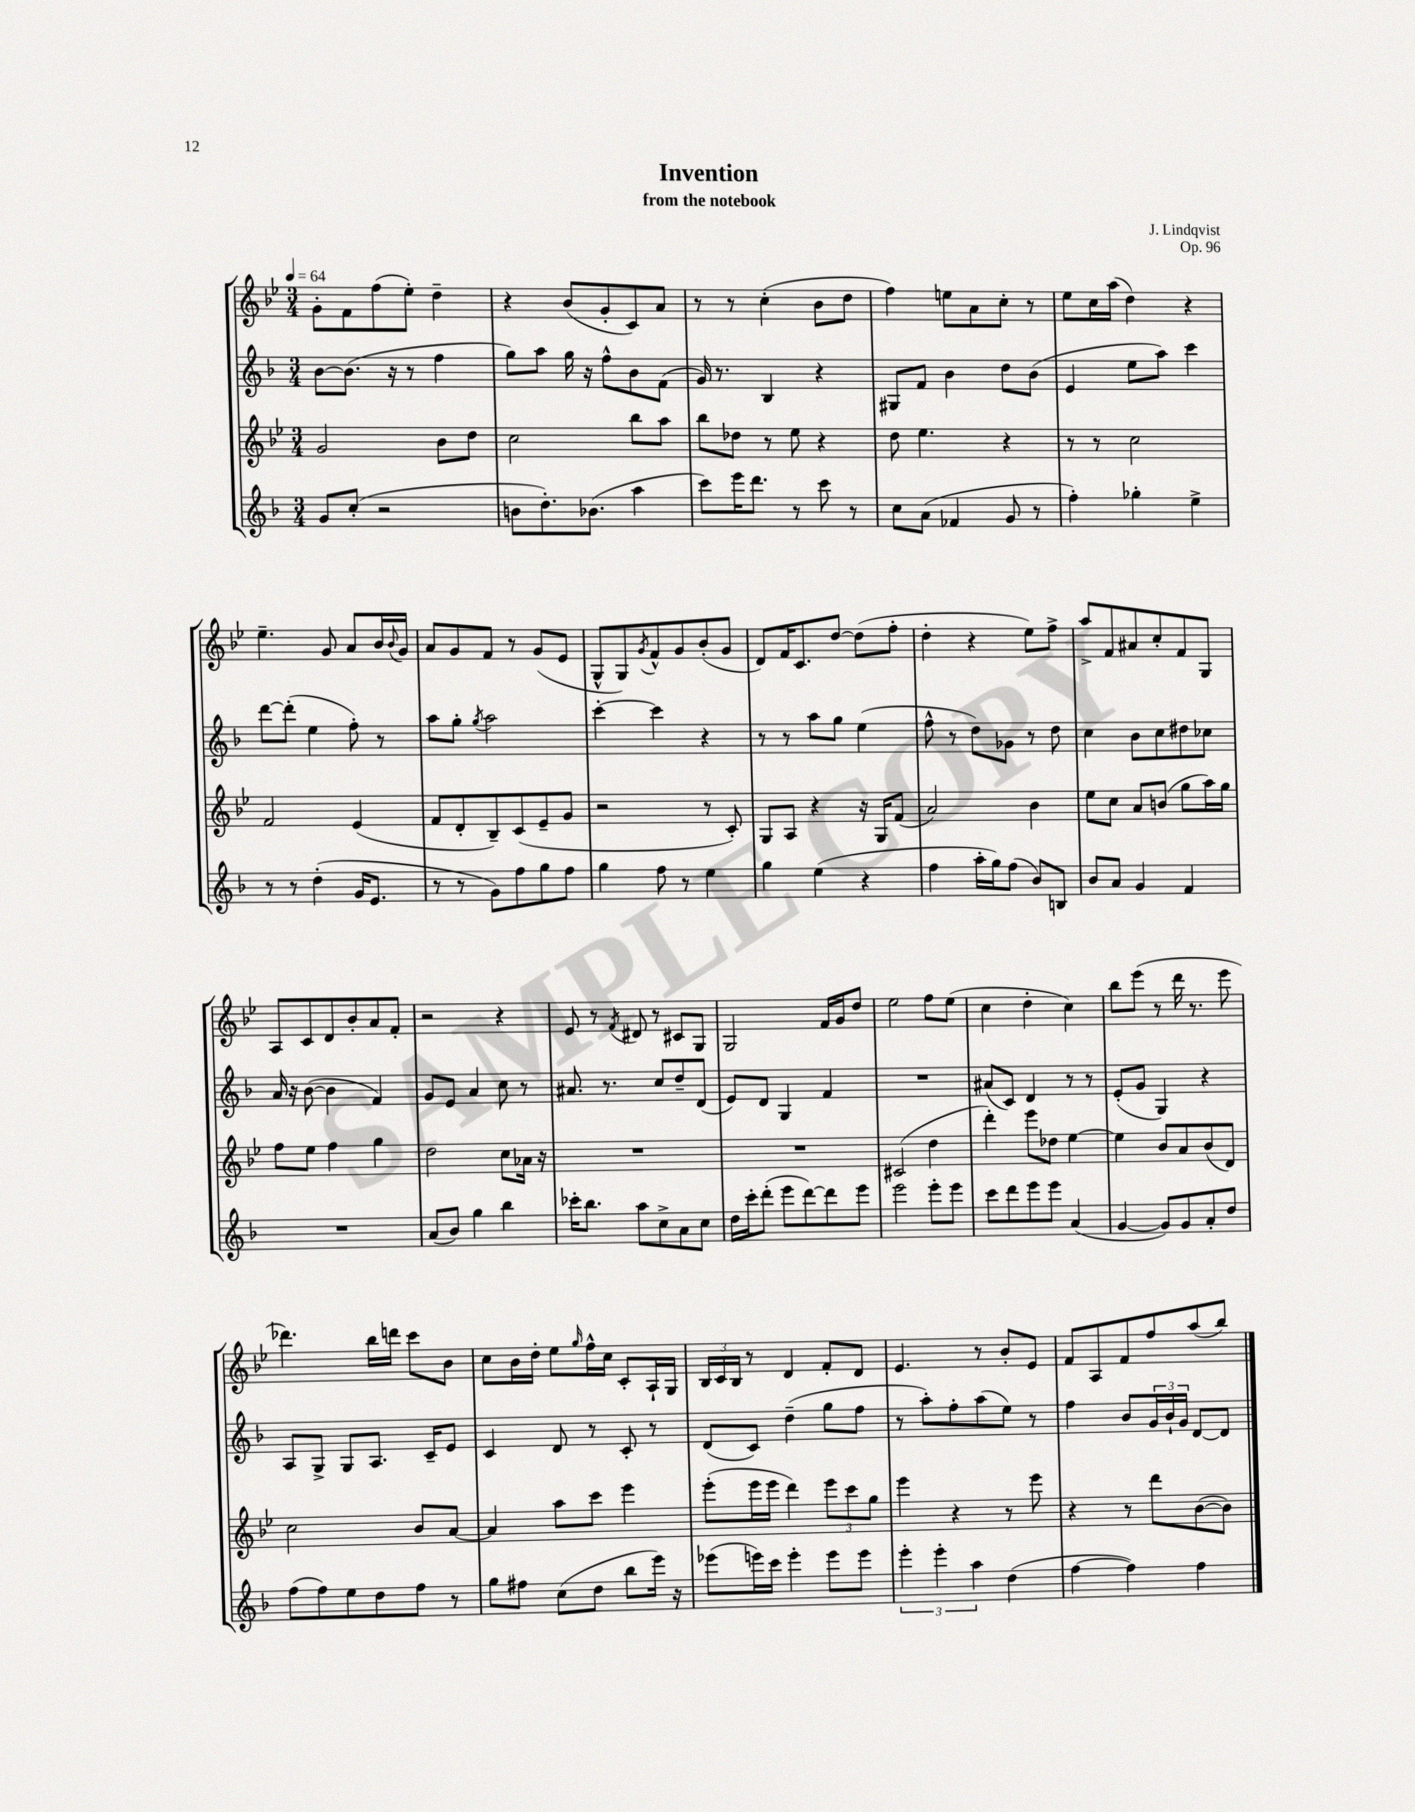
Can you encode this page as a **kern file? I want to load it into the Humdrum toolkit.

**kern	**kern	**kern	**kern
*staff4	*staff3	*staff2	*staff1
*clefG2	*clefG2	*clefG2	*clefG2
*k[b-]	*k[b-e-]	*k[b-]	*k[b-e-]
*M3/4	*M3/4	*M3/4	*M3/4
*MM64	*MM64	*MM64	*MM64
8g	2g	[8b-	8g'
(8cc'	.	(8.b-]	8f
2r	.	.	(8ff
.	.	16r	.
.	.	8r	8ee-')
.	8b-	4ff	4dd~
.	8dd	.	.
=	=	=	=
8b	2cc	8gg)	4r
8.dd')	.	8aa	.
.	.	16gg	(8b-
(8.b-	.	16r	.
.	.	8ff^^	8g'
4aa	8bb-	8b-	8c)
.	8aa	(8f	8a
=	=	=	=
8ccc)	8bb-	16g)	8r
.	.	8.r	.
16eee	8dd-	.	8r
8.ddd	.	.	.
.	8r	4B-	(4cc'
8r	8ee-	.	.
8ccc	4r	4r	8b-
8r	.	.	8dd
=	=	=	=
8cc	8dd	8G#	4ff)
(8a	4.ee-	8f	.
4f-	.	4b-	8ee
.	.	.	8a
8g	4r	8dd	8cc'
8r	.	(8b-	8r
=	=	=	=
4ff')	8r	4e	8ee-
.	8r	.	16cc
.	.	.	(16aa
4gg-'	2cc	8ee	4dd)
.	.	8aa)	.
4ee^	.	4ccc	4r
=	=	=	=
8r	2f	[8ddd	4.ee-~
8r	.	(8ddd']	.
(4dd'	.	4ee	.
.	.	.	8g
16g	(4e-	8ff')	8a
8.e	.	.	.
.	.	8r	16b-
.	.	.	8qqb-
.	.	.	16g
=	=	=	=
8r	8f	8aa	8a
8r	8d'	8gg'	8g
.	.	8qgg	.
8g)	8B-~)	2aa	8f
8ff	(8c	.	8r
8gg	8e-~	.	(8g
8ff	8g	.	8e-
=	=	=	=
4gg	2r	[4ccc'	8G^^
.	.	.	8G)
.	.	.	8qg
8ff	.	4ccc]	8f^^
8r	.	.	8g
4ee	8r	4r	(8b-'
.	8c')	.	8g
=	=	=	=
4gg	8G	8r	8d)
.	8A	8r	16f
.	.	.	8.c
(4ee	4r	8aa	.
.	.	8gg	[8dd
4r	16r	(4ee	(8dd]
.	16G	.	.
.	(8f	.	8ff'
=	=	=	=
4ff	2a)	8ff^^	4dd'
.	.	8r	.
16aa'	.	8dd)	4r
16gg)	.	.	.
(8ff	.	8g-	.
8b-)	4b-	8r	8ee-)
8B	.	8dd	8ff^
=	=	=	=
8b-	8ee-	4cc	8aa^
8a	8cc	.	8f
4g	8a	8b-	8a#
.	(8b	8cc	8cc'
4f	8gg	8dd#	8f
.	16aa)	8cc-	8G
.	16gg	.	.
=	=	=	=
2.r	8ff	16a	8A
.	.	16r	.
.	8ee-	([8b-	8c
.	4ff	4b-]	8d
.	.	.	8b-'
.	4gg	4f)	8a
.	.	.	8f'
=	=	=	=
(8a	2dd	8g	2r
8b-)	.	8e	.
4gg	.	4a	.
4bb-	8cc	8cc	4r
.	16a-	8r	.
.	16r	.	.
=	=	=	=
16ccc-'	2.r	8.a#	8e-
8.bb-	.	.	.
.	.	.	8r
.	.	8.r	.
.	.	.	8qf
8aa	.	.	8d#
8cc^	.	8cc	8r
8a	.	8dd~	8c#
8cc	.	(8d	8G
=	=	=	=
16dd	2.r	8e)	2G
16ccc'	.	.	.
(8ddd'	.	8d	.
8eee	.	4G	.
[8ddd)	.	.	.
8ddd]	.	4f	16f
.	.	.	16g
8eee	.	.	8dd
=	=	=	=
2eee	(2c#	2.r	2ee-
8eee'	4dd	.	8ff
8eee	.	.	(8ee-
=	=	=	=
8ccc	4ddd')	(8a#	4cc
8ddd	.	8c)	.
8eee	8eee-	4d	4dd'
8eee	8dd-	.	.
(4a	[4ee-	8r	4cc)
.	.	8r	.
=	=	=	=
[4g	4ee-]	(8e'	8bb-
.	.	8g	(8eee-
8g])	8b-	4G)	8r
8g	8a	.	16ddd
.	.	.	8.r
8a'	(8b-	4r	.
8dd	8d)	.	8eee-
=	=	=	=
(8ff	2cc	8A	4.ddd-)
8ff)	.	8G^	.
8ee	.	8G	.
8dd	.	8.A	16bb-
.	.	.	16ddd
8ff	8b-	.	8ccc
.	.	16c~	.
8r	[8a	8e	8b-
=	=	=	=
8gg	4a]	4c	8cc
8ff#	.	.	16b-
.	.	.	16dd'
(8cc	8aa	8d	8ee-
.	.	.	16qqgg
8dd	8ccc	8r	16ff^^
.	.	.	16cc
8bb-	4eee-	8c'	8c'
16eee)	.	8r	16A`
16r	.	.	16G
=	=	=	=
(8eee-	(8eee-'	(8d	24B-
.	.	.	24c
.	.	.	24B-
16eee)	16eee-	8c)	8r
16ccc	16eee-	.	.
4eee'	4ddd)	(4dd~	4d
8eee	12eee-	8gg	8f'
.	12ccc	.	.
8eee	.	8ff	8d
.	12gg	.	.
=	=	=	=
6eee'	4eee-	8r	4.e-
.	.	8aa')	.
6eee'	.	.	.
.	4r	8ff'	.
6aa	.	.	.
.	.	(8aa	8r
(4dd	8r	8ee)	8b-'
.	8eee-	8r	8e-
=	=	=	=
[4ff	4r	4ff	8f
.	.	.	8A
4ff])	8r	8b-	8f
.	8ddd	24g	8ff
.	.	24b-`	.
.	.	24g	.
4ff	([8b-	[8d	(8aa
.	8b-])	8d]	8bb-)
==	==	==	==
*-	*-	*-	*-
